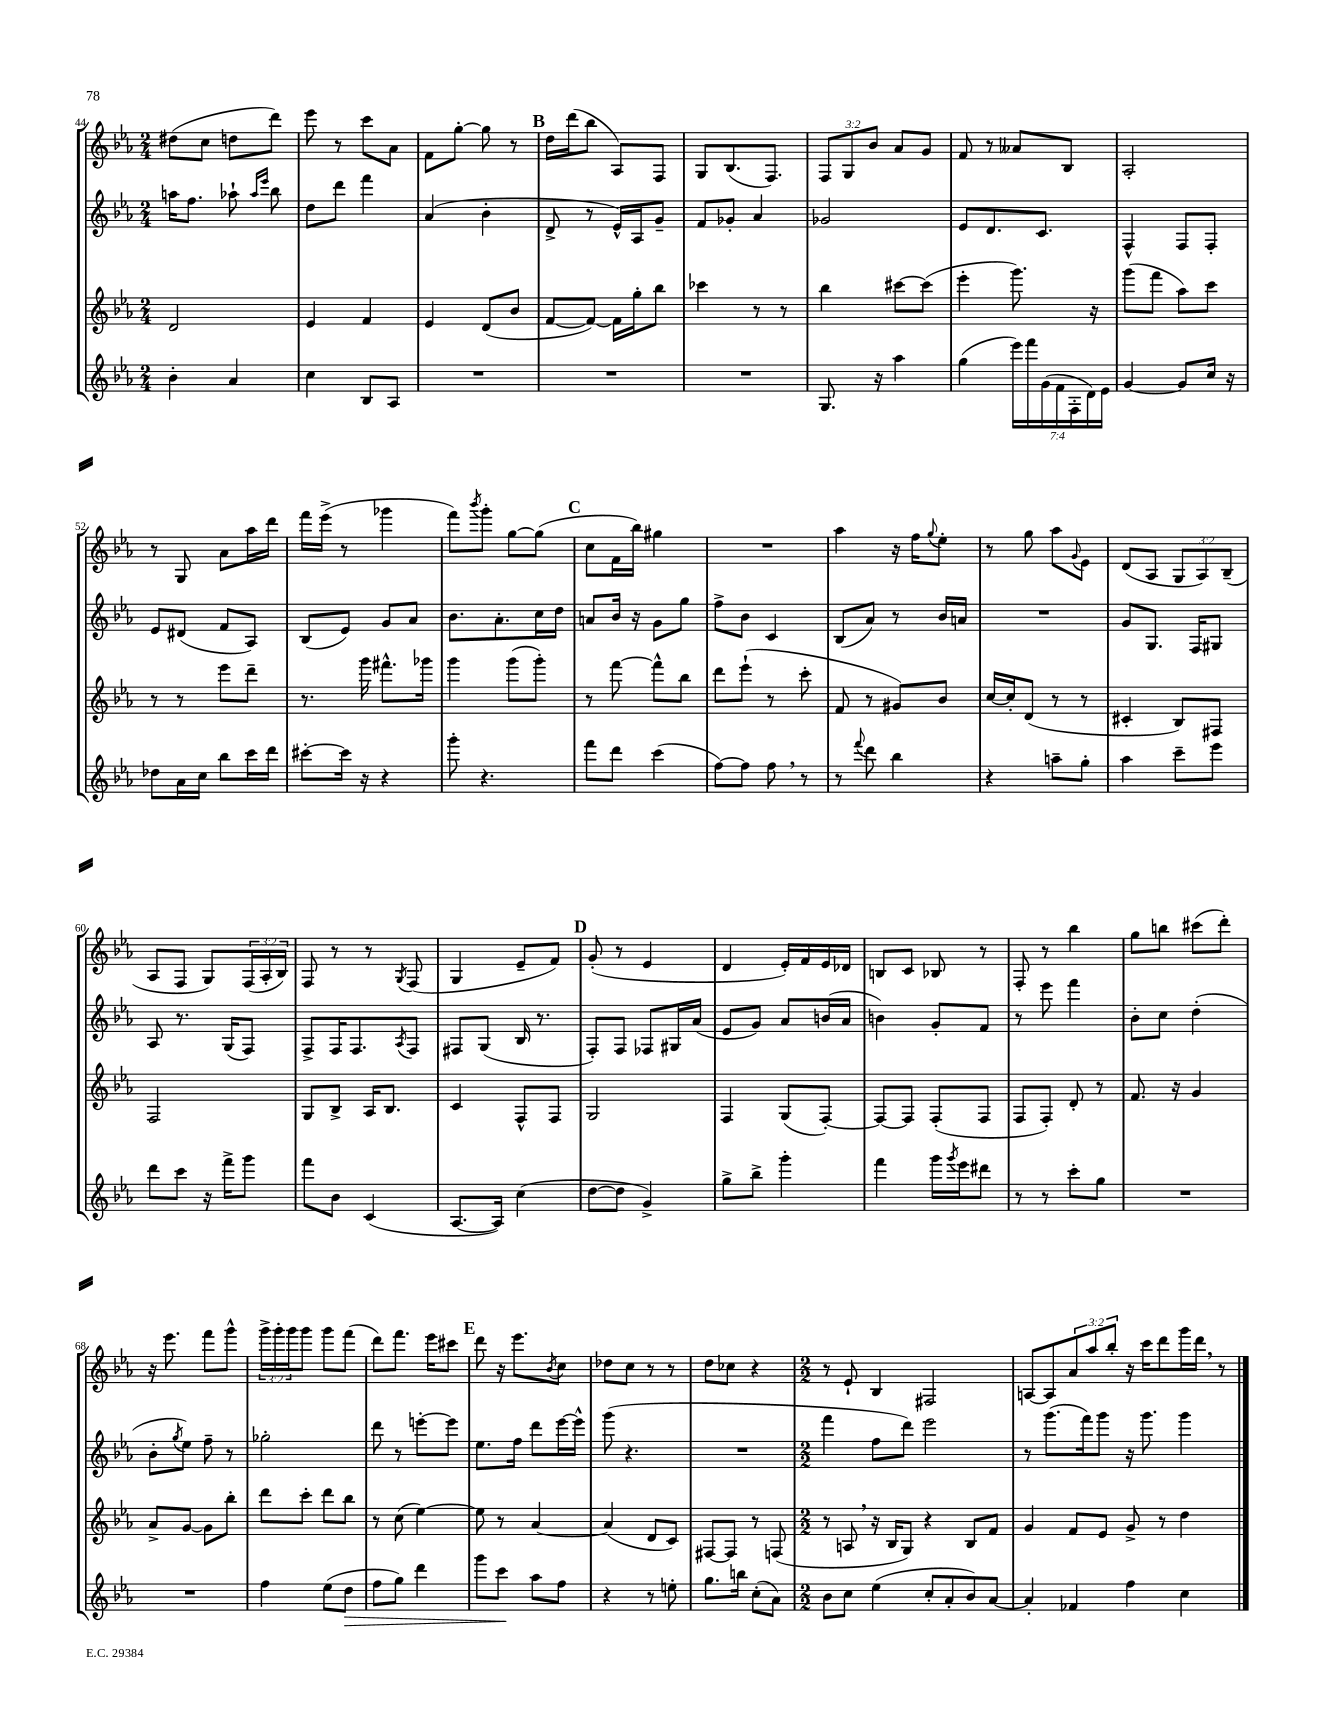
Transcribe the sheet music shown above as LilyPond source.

<<
\new StaffGroup <<
\new Staff = "s0" {
    \clef treble \key ees \major \numericTimeSignature \time 2/4 \override Staff.TupletNumber.text = #tuplet-number::calc-fraction-text
    dis''8( c''8 d''8 d'''8) |
    ees'''8 r8 c'''8 aes'8 |
    f'8 g''8~-. g''8 r8 |
    \mark \markup { \bold "B" } d''16 d'''16( bes''8 aes8) f8 |
    g8 bes8.( f8.) |
    \tuplet 3/2 { f8 g8 bes'8 } aes'8 g'8 |
    f'8 r8 aeses'8 bes8 |
    aes2-. |
    r8 g8 aes'8 aes''16 d'''16 |
    f'''16 ees'''16->( r8 ges'''4 |
    f'''8) \acciaccatura { bes'''8 } g'''8-. g''8~ g''8( |
    \mark \markup { \bold "C" } c''8 f'16 bes''16) gis''4 |
    R2 |
    aes''4 r16 f''16 \appoggiatura { g''8 } ees''8-. |
    r8 g''8 aes''8 \appoggiatura { g'8 } ees'8 |
    d'8( aes8 \tuplet 3/2 { g8 aes8) bes8--( } |
    aes8 f8 g8) \tuplet 3/2 { f16( aes16-. bes16) } |
    f8 r8 r8 \acciaccatura { g8 } f8( |
    g4 ees'8-- f'8) |
    \mark \markup { \bold "D" } g'8-.( r8 ees'4 |
    d'4 ees'16-.) f'16 ees'16 des'16 |
    b8 c'8 bes8 r8 |
    f8-. r8 bes''4 |
    g''8 b''8 cis'''8( d'''8-.) |
    r16 ees'''8. f'''8 g'''8-^ |
    \tuplet 3/2 { g'''16-> g'''16-. g'''16 } g'''8 g'''8 f'''8( |
    d'''8) f'''8. ees'''16 cis'''8 |
    \mark \markup { \bold "E" } d'''8 r16 ees'''8. \acciaccatura { bes'8 } c''8 |
    des''8 c''8 r8 r8 |
    d''8 ces''8 r4 |
    \numericTimeSignature \time 2/2 r8 ees'8-! bes4 fis2 |
    a8~ a8 \tuplet 3/2 { aes'8 aes''8 bes''8-. } r16 c'''16 d'''8 g'''16 d'''16 \breathe r8 \bar "|." |
}
\new Staff = "s1" {
    \clef treble \key ees \major \numericTimeSignature \time 2/4
    a''16 f''8. aes''8-! \grace { aes''16 ees'''16 } bes''8 |
    d''8 d'''8 f'''4 |
    aes'4( bes'4-. |
    \mark \markup { \bold "B" } d'8-> r8 ees'16-^) aes16 g'8-- |
    f'8 ges'8-. aes'4 |
    ges'2 |
    ees'8 d'8. c'8. |
    f4-^ f8 f8-. |
    ees'8 dis'8( f'8 aes8) |
    bes8( ees'8) g'8 aes'8 |
    bes'8. aes'8.-. c''16 d''16 |
    \mark \markup { \bold "C" } a'8 bes'16 r16 g'8 g''8 |
    f''8-> bes'8 c'4 |
    bes8( aes'8) r8 bes'16 a'16 |
    R2 |
    g'8 g8. f16 gis8 |
    aes8 r8. g16( f8) |
    f8-> f16 f8. \acciaccatura { aes8 } f8 |
    fis8 g8( bes16 r8. |
    \mark \markup { \bold "D" } f8-.) f8 fes8 gis16 aes'16( |
    ees'8 g'8) aes'8 b'16( aes'16 |
    b'4) g'8-. f'8 |
    r8 ees'''8 f'''4 |
    bes'8-. c''8 d''4-.( |
    bes'8-. \acciaccatura { g''8 } ees''8) f''8-- r8 |
    ges''2-. |
    d'''8 r8 e'''8~-. e'''8 |
    \mark \markup { \bold "E" } ees''8. f''16 d'''8 ees'''16~ ees'''16-^ |
    g'''8( r4. |
    R2 |
    \numericTimeSignature \time 2/2 f'''4 f''8 d'''8) ees'''2 |
    r8 g'''8.( f'''16) g'''8 r16 g'''8. g'''4 \bar "|." |
}
\new Staff = "s2" {
    \clef treble \key ees \major \numericTimeSignature \time 2/4
    d'2 |
    ees'4 f'4 |
    ees'4 d'8( bes'8 |
    \mark \markup { \bold "B" } f'8~ f'8~) f'16 g''16-. bes''8 |
    ces'''4 r8 r8 |
    bes''4 cis'''8~ cis'''8( |
    ees'''4-. g'''8.) r16 |
    g'''8( f'''8 aes''8) c'''8 |
    r8 r8 ees'''8 d'''8-- |
    r8. g'''16 fis'''8.-^ ges'''16 |
    g'''4 g'''8( g'''8-.) |
    \mark \markup { \bold "C" } r8 f'''8~ f'''8-^ bes''8 |
    d'''8 ees'''8-!( r8 c'''8-. |
    f'8 r8 gis'8) bes'8 |
    c''16~ c''16-. d'8( r8 r8 |
    cis'4-. bes8) fis8 |
    f2 |
    g8 bes8-> aes16 bes8. |
    c'4 f8-^ f8 |
    \mark \markup { \bold "D" } g2 |
    f4 g8( f8~-.) |
    f8~ f8 f8-.( f8 |
    f8 f8-.) d'8-. r8 |
    f'8. r16 g'4 |
    aes'8-> g'8~ g'8 bes''8-. |
    d'''8 c'''8-. d'''8 bes''8 |
    r8 c''8( ees''4~) |
    \mark \markup { \bold "E" } ees''8 r8 aes'4~ |
    aes'4( d'8 c'8) |
    fis8~ fis8 r8 f8( |
    \numericTimeSignature \time 2/2 r8 a8 \breathe r16 bes16 g8) r4 bes8 f'8 |
    g'4 f'8 ees'8 g'8-> r8 d''4 \bar "|." |
}
\new Staff = "s3" {
    \clef treble \key ees \major \numericTimeSignature \time 2/4 \override Staff.TupletNumber.text = #tuplet-number::calc-fraction-text
    bes'4-. aes'4 |
    c''4 bes8 aes8 |
    R2 |
    \mark \markup { \bold "B" } R2 |
    R2 |
    g8. r16 aes''4 |
    g''4( \tuplet 7/4 { ees'''16) f'''16 g'16( f'16 f16-. d'16) ees'16 } |
    g'4~ g'8 c''16 r16 |
    des''8 aes'16 c''16 bes''8 c'''16 d'''16 |
    cis'''8~-. cis'''16 r16 r4 |
    g'''8-. r4. |
    \mark \markup { \bold "C" } f'''8 d'''8 c'''4( |
    f''8~) f''8 f''8 \breathe r8 |
    r8 \appoggiatura { f'''8 } d'''8 bes''4 |
    r4 a''8-- g''8-. |
    aes''4 c'''8-- ees'''8 |
    d'''8 c'''8 r16 f'''16-> g'''8 |
    f'''8 bes'8 c'4( |
    aes8.~ aes16) c''4( |
    \mark \markup { \bold "D" } d''8~ d''8 g'4->) |
    g''8-> bes''8-> g'''4-. |
    f'''4 g'''16 \acciaccatura { g'''8 } ees'''16 dis'''8 |
    r8 r8 c'''8-. g''8 |
    R2 |
    R2 |
    f''4 ees''8( d''8\> |
    f''8 g''8) d'''4 |
    \mark \markup { \bold "E" } g'''8 c'''8\! aes''8 f''8 |
    r4 r8 e''8-. |
    g''8. b''16 c''8-.( aes'8) |
    \numericTimeSignature \time 2/2 bes'8 c''8 ees''4( c''8-. aes'8-. bes'8) aes'8~ |
    aes'4-. fes'4 f''4 c''4 \bar "|." |
}
>>
>>
\layout { \context { \Score currentBarNumber = #44 } }
